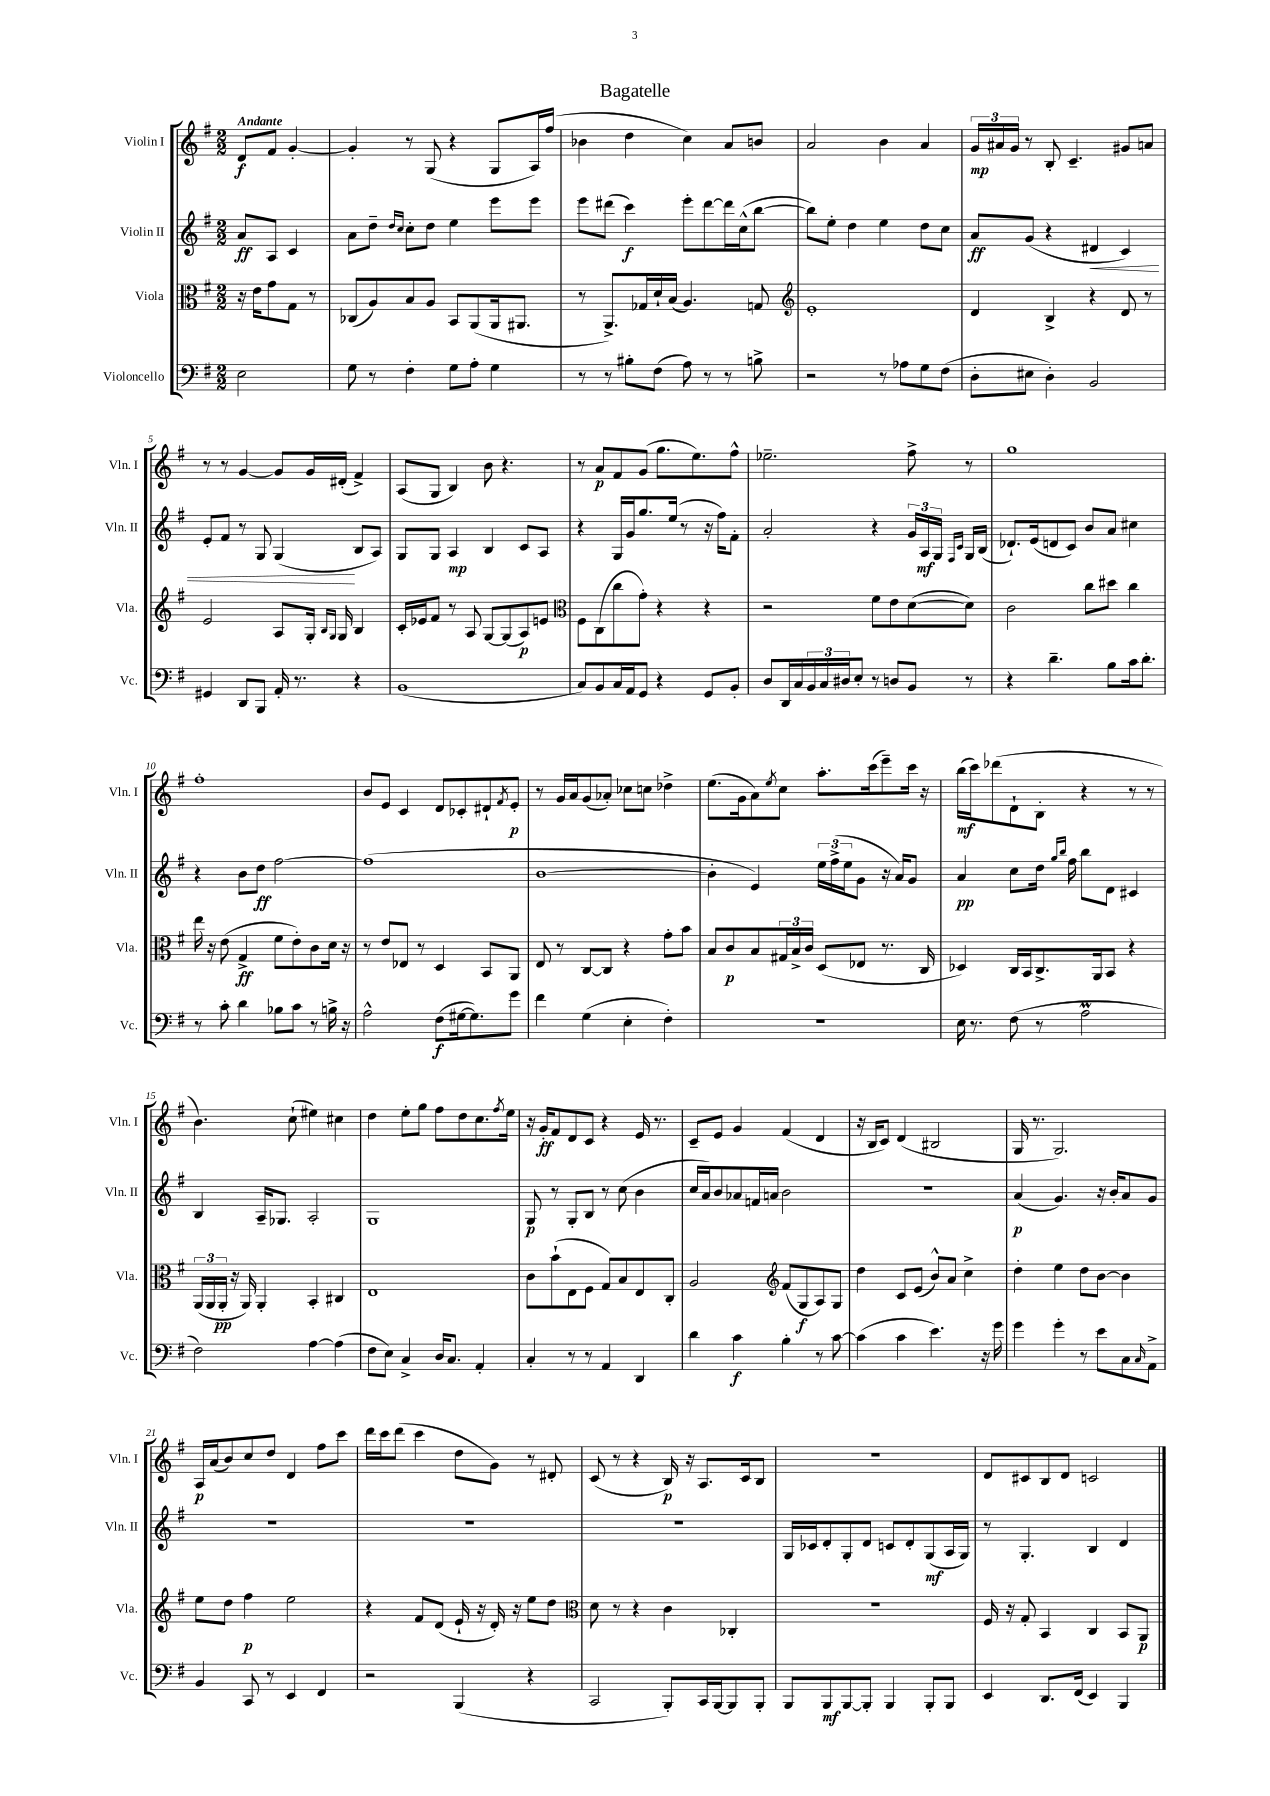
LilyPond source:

\header { title = "Bagatelle" }
<<
\new StaffGroup <<
\new Staff = "s0" \with { instrumentName = "Violin I" shortInstrumentName = "Vln. I" } {
    \clef treble \key g \major \numericTimeSignature \time 2/2 \partial 2 \tempo "Andante"
    d'8\f fis'8 g'4~-. |
    g'4-. r8 g8( r4 g8 a16) fis''16( |
    bes'4 d''4 c''4) a'8 b'8 |
    a'2 b'4 a'4 |
    \tuplet 3/2 { g'16\mp ais'16 g'16 } r8 b8-. c'4.-- gis'8 a'8 |
    r8 r8 g'4~ g'8 g'16 dis'16-.( fis'4->) |
    a8( g8 b4) b'8 r4. |
    r8 a'8\p fis'8 g'8( g''8. e''8.) fis''8-^ |
    ees''2.-- fis''8-> r8 |
    g''1 |
    fis''1-. |
    b'8 e'8 c'4 d'8 ces'8-. dis'8-! \acciaccatura { fis'8 } e'8-.\p |
    r8 g'16 a'16 g'8( aes'8-.) ces''8 c''8 des''4-> |
    e''8.( g'16 a'8) \acciaccatura { e''8 } c''8 a''8.-. c'''16( e'''8--) c'''16 r16 |
    b''16\mf( c'''16) des'''8( d'8-! b8-. r4 r8 r8 |
    b'4.) c''8-!( eis''4) cis''4 |
    d''4 e''8-. g''8 fis''8 d''8 c''8. \acciaccatura { fis''8 } e''16 |
    r16 g'16-.\ff fis'8 d'8 c'8 r4 e'16 r8. |
    c'8-- e'8 g'4 fis'4( d'4 |
    r16 b16 c'8) d'4( bis2 |
    g16 r8. g2.) |
    a16\p a'16( b'8) c''8 d''8 d'4 fis''8 c'''8 |
    d'''16 c'''16 d'''8( c'''4 d''8 g'8) r8 dis'8-. |
    c'8( r8 r4 b16\p) r16 a8. c'16 b8 |
    r1 |
    d'8 cis'8 b8 d'8 c'2 \bar "|." |
}
\new Staff = "s1" \with { instrumentName = "Violin II" shortInstrumentName = "Vln. II" } {
    \clef treble \key g \major \numericTimeSignature \time 2/2 \partial 2
    a'8\ff a8 c'4 |
    a'8 d''8-- \grace { d''16 c''16 } c''8-. d''8 e''4 e'''8 e'''8 |
    e'''8 dis'''8( c'''4\f) e'''8-. dis'''8~ dis'''16 c''16-^( b''8~ |
    b''8) e''8-. d''4 e''4 d''8 c''8 |
    a'8\ff g'8( r4 dis'4\< c'4) |
    e'8-. fis'8 r8 g8 g4\!( b8 a8) |
    g8 g8 a4\mp b4 c'8 a8 |
    r4 g16 g'16 g''8. e''16( r8 r16 fis''16) fis'8-. |
    a'2-. r4 \tuplet 3/2 { g'16 a16\mf g16 } \grace { fis16 c'16 } g16 b16( |
    des'8.-!) e'16( d'8 c'8) b'8 a'8 cis''4 |
    r4 b'8 d''8\ff fis''2~ |
    fis''1( |
    b'1~ |
    b'4-. e'4) \tuplet 3/2 { e''16 fis''16->( e''16 } g'8 r16 a'16) g'8 |
    a'4\pp c''8 d''16 \grace { g''16 b''16 } fis''16 b''8 d'8 cis'4 |
    b4 a16-- ges8. a2-. |
    g1 |
    g8\p r8 g8-. b8 r8 c''8( b'4 |
    c''16 a'16) b'8 aes'8 f'16 a'16 b'2 |
    R1 |
    a'4\p( g'4.) r16 b'16-. a'8 g'8 |
    R1 |
    R1 |
    R1 |
    g16 ces'16 d'8-. g8-. d'8 c'8 d'8-. g8\mf( a16 g16) |
    r8 g4.-. b4 d'4 \bar "|." |
}
\new Staff = "s2" \with { instrumentName = "Viola" shortInstrumentName = "Vla." } {
    \clef alto \key g \major \numericTimeSignature \time 2/2 \partial 2
    r16 e'16 g'8 g8 r8 |
    ces8( a8) b8 a8 b,8 a,8( a,16 ais,8. |
    r8 a,8.->) ges16 d'16-! b16( a4.) g8 |
    \clef treble e'1-. |
    d'4 b4-> r4 d'8 r8 |
    e'2 a8 g16-. \grace { b16 g16 } g16 b4 |
    c'16-. ees'16 fis'8 r8 a8 g8~ g8( a8\p) e'8 |
    \clef alto fis8 c8( c''8 g'8-.) r4 r4 |
    r2 fis'8 e'8 d'8~( d'8) |
    c'2 c''8 dis''8 c''4 |
    e''16 r16 e'8( g4->\ff fis'8 e'8-.) c'8 d'16 r16 |
    r8 e'8 ees8 r8 d4 b,8 a,8 |
    e8 r8 c8~ c8 r4 g'8-. b'8 |
    b8 c'8\p b8 \tuplet 3/2 { gis16 b16-> c'16 } d8( ees8 r8. c16 |
    des4) c16 b,16 c8.-> a,16 b,8 r4 |
    \tuplet 3/2 { a,16( a,16 a,16-.\pp } r16 a,16) a,4-. b,4-. cis4 |
    e1 |
    c'8 b'8-!( e8 fis8 g8) b8 e8 c8-. |
    a2 \clef treble fis'8( g8\f a8) g8 |
    d''4 c'8 e'8( b'8-^) a'8 c''4-> |
    d''4-. e''4 d''8 b'8~ b'4 |
    e''8 d''8 fis''4\p e''2 |
    r4 fis'8 d'8( e'16-! r16 d'16-.) r16 e''8 d''8 |
    \clef alto d'8 r8 r4 c'4 ces4-. |
    r1 |
    fis16 r16 g8-. b,4 c4 b,8 a,8\p \bar "|." |
}
\new Staff = "s3" \with { instrumentName = "Violoncello" shortInstrumentName = "Vc." } {
    \clef bass \key g \major \numericTimeSignature \time 2/2 \partial 2
    e2 |
    g8 r8 fis4-. g8 a8-. g4 |
    r8 r8 bis8-. fis8( a8) r8 r8 b8-> |
    r2 r8 aes8 g8 fis8( |
    d8-. eis8 d4-.) b,2 |
    gis,4 d,8 b,,8 a,16-. r8. r4 |
    b,1( |
    c8) b,8 c16 a,16 g,8 r4 g,8 b,8-. |
    d8 d,16 c16 \tuplet 3/2 { b,16 c16 dis16 } e8-. r8 d8 b,8 r8 |
    r4 d'4.-- b8 c'16 d'8.-. |
    r8 c'8-. d'4 bes8 c'8 r8 b16-> r16 |
    a2-^ fis8\f( gis16~ gis8.) g'8 |
    fis'4 g4( e4-. fis4-.) |
    r1 |
    e16 r8. fis8( r8 a2\prall |
    fis2) a4~ a4( |
    fis8 e8) c4-> d16 c8. a,4-. |
    c4-. r8 r8 a,4 d,4 |
    d'4 c'4\f b4-. r8 c'8~ |
    c'4( c'4 e'4.) r16 g'16 |
    g'4 g'4-. r8 e'8 c8 \grace { c16 } a,8-> |
    b,4 c,8 r8 e,4 fis,4 |
    r2 b,,4( r4 |
    c,2 b,,8-.) c,16 b,,16~ b,,8 b,,8-. |
    b,,8 b,,8\mf b,,8~ b,,8-. b,,4 b,,8-. b,,8 |
    e,4 d,8. fis,16( e,4) b,,4 \bar "|." |
}
>>
>>
